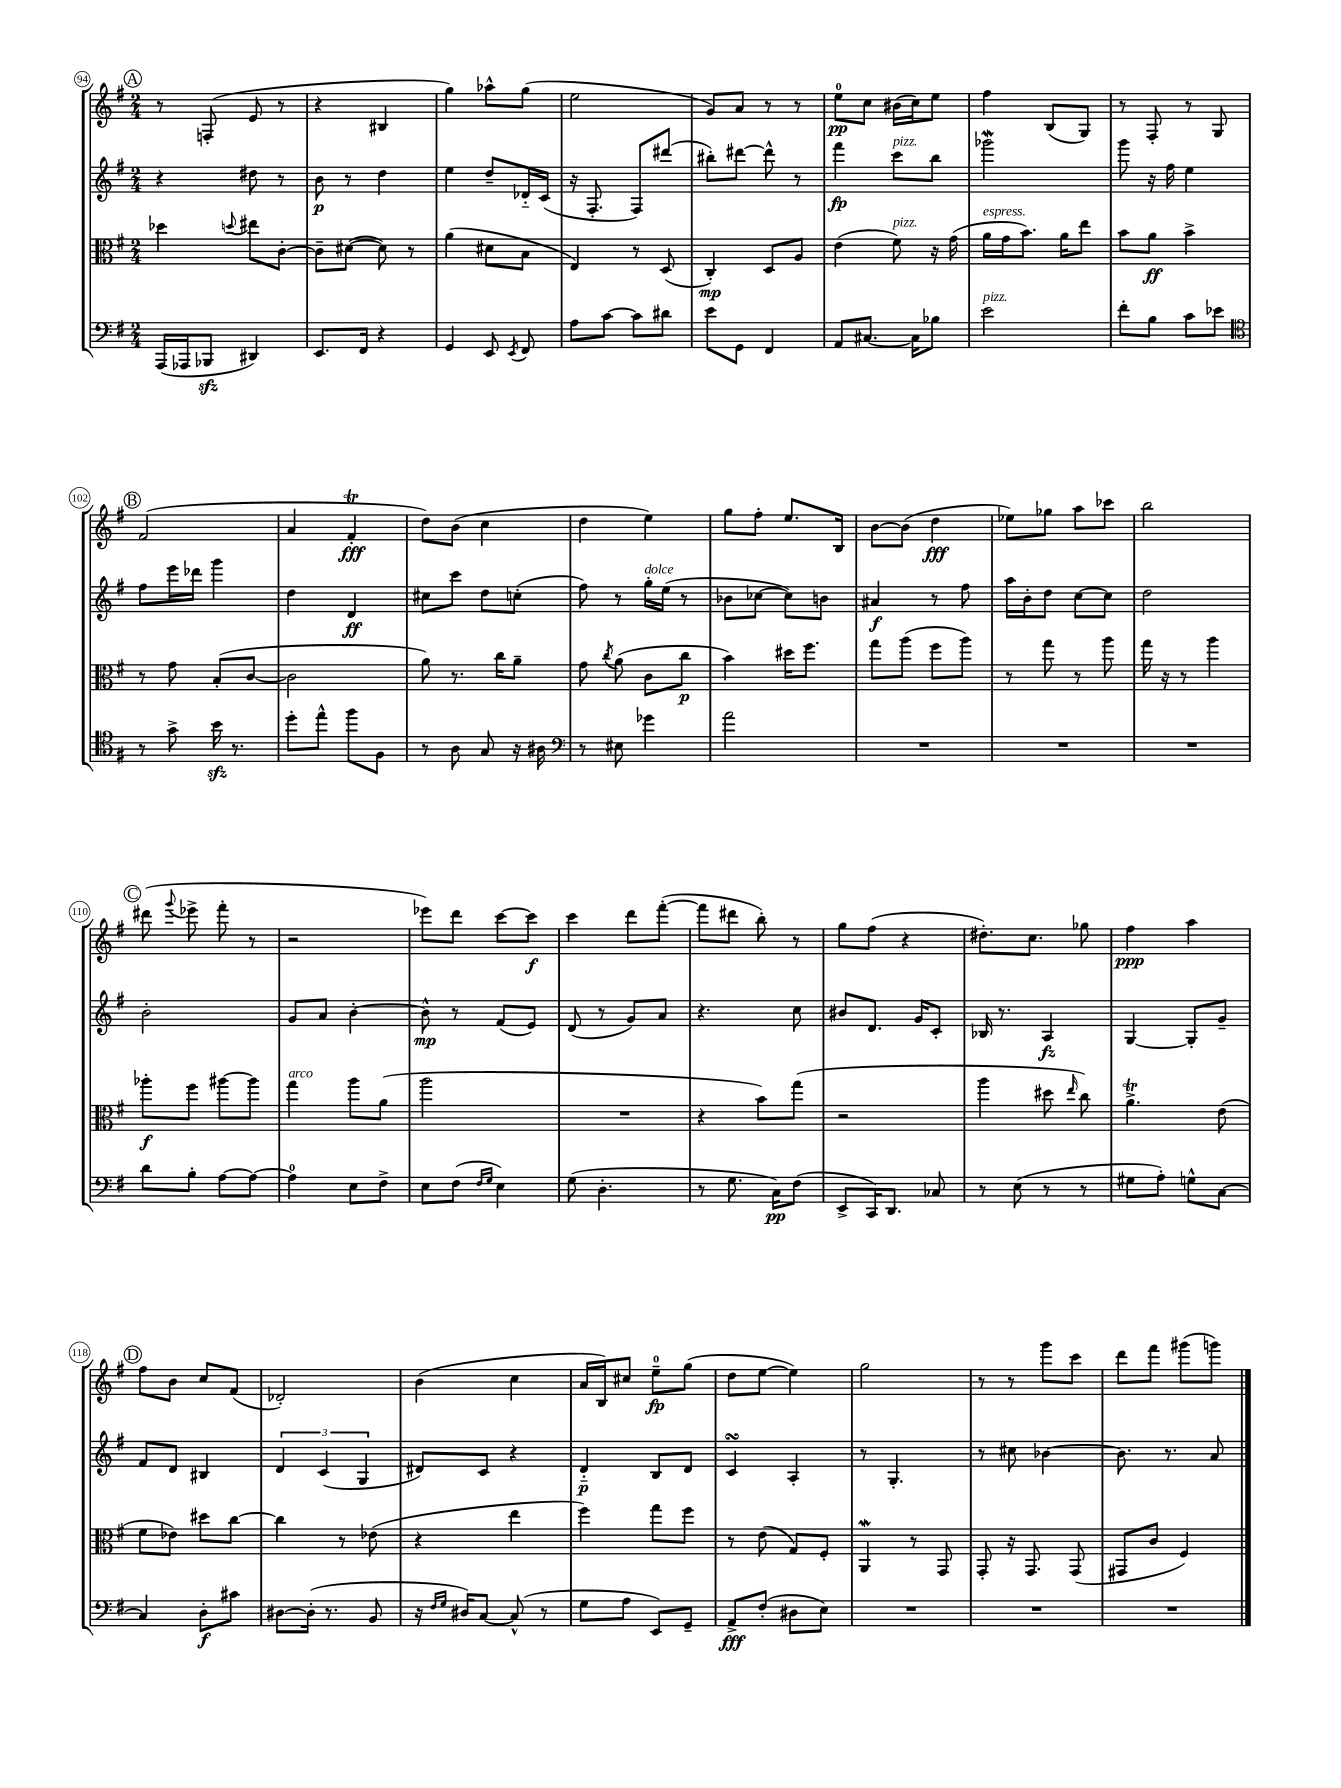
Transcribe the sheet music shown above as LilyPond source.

<<
\new StaffGroup <<
\new Staff = "s0" {
    \clef treble \key g \major \numericTimeSignature \time 2/4
    \autoBeamOff \mark \markup { \circle "A" } r8 f8-.( e'8 r8 |
    r4 bis4 |
    g''4) aes''8[-^ g''8]( |
    e''2 |
    g'8[) a'8] r8 r8 |
    e''8[-0\pp c''8] bis'16[( c''16) e''8] |
    fis''4 b8[( g8]) |
    r8 fis8-. r8 g8 |
    \mark \markup { \circle "B" } fis'2( |
    a'4 fis'4-.\trill\fff |
    d''8[) b'8]( c''4 |
    d''4 e''4) |
    g''8[ fis''8]-. e''8.[ b16] |
    b'8[~ b'8]( d''4\fff |
    ees''8[) ges''8] a''8[ ces'''8] |
    b''2 |
    \mark \markup { \circle "C" } dis'''8( \appoggiatura { g'''8 } ees'''8-> fis'''8-. r8 |
    r2 |
    ees'''8[) d'''8] c'''8[~ c'''8]\f |
    c'''4 d'''8[ fis'''8]~-.( |
    fis'''8[ dis'''8] b''8-.) r8 |
    g''8[ fis''8]( r4 |
    dis''8.[-.) c''8.] ges''8 |
    fis''4\ppp a''4 |
    \mark \markup { \circle "D" } fis''8[ b'8] c''8[ fis'8]( |
    des'2-.) |
    b'4( c''4 |
    a'16[ b16) cis''8] e''8[-0--\fp g''8]( |
    d''8[ e''8]~ e''4) |
    g''2 |
    r8 r8 g'''8[ c'''8] |
    d'''8[ fis'''8] gis'''8[( g'''8]) \bar "|." |
}
\new Staff = "s1" {
    \clef treble \key g \major \numericTimeSignature \time 2/4
    \autoBeamOff \mark \markup { \circle "A" } r4 dis''8 r8 |
    b'8\p r8 d''4 |
    e''4 d''8[-- des'16-_ c'16]( |
    r16 fis8.-. fis8[) dis'''8]( |
    bis''8[-.) dis'''8]~ dis'''8-^ r8 |
    fis'''4\fp c'''8[^\markup { \italic "pizz." } b''8] |
    ges'''2\mordent |
    g'''8 r16 fis''16 e''4 |
    \mark \markup { \circle "B" } fis''8[ e'''16 des'''16] g'''4 |
    d''4 d'4\ff |
    cis''8[ c'''8] d''8[ c''8]-.( |
    fis''8) r8 g''16[-.^\markup { \italic "dolce" } e''16]( r8 |
    bes'8[ ces''8]~ ces''8[) b'8] |
    ais'4\f r8 fis''8 |
    a''16[ b'16-. d''8] c''8[~ c''8] |
    d''2 |
    \mark \markup { \circle "C" } b'2-. |
    g'8[ a'8] b'4~-. |
    b'8-^\mp r8 fis'8[( e'8]) |
    d'8( r8 g'8[) a'8] |
    r4. c''8 |
    bis'8[ d'8.] g'16[ c'8]-. |
    bes16 r8. a4\fz |
    g4~ g8[-. g'8]-- |
    \mark \markup { \circle "D" } fis'8[ d'8] bis4 |
    \tuplet 3/2 { d'4 c'4( g4 } |
    dis'8[) c'8] r4 |
    d'4-_\p b8[ d'8] |
    c'4\turn a4-. |
    r8 g4.-. |
    r8 cis''8 bes'4~ |
    bes'8. r8. a'8 \bar "|." |
}
\new Staff = "s2" {
    \clef alto \key g \major \numericTimeSignature \time 2/4
    \autoBeamOff \mark \markup { \circle "A" } des''4 \appoggiatura { d''8 } eis''8[ c'8]~-. |
    c'8[-- dis'8]~( dis'8) r8 |
    a'4( dis'8[ b8] |
    e4) r8 d8( |
    c4-.\mp) d8[ a8] |
    e'4( fis'8^\markup { \italic "pizz." }) r16 g'16( |
    a'16[^\markup { \italic "espress." } g'16 b'8.]) a'16[ e''8] |
    b'8[ a'8]\ff b'4-> |
    \mark \markup { \circle "B" } r8 g'8 b8[-.( c'8]~ |
    c'2 |
    a'8) r8. c''16[ a'8]-- |
    g'8 \acciaccatura { c''8 } a'8( c'8[ c''8]\p |
    b'4) dis''16[ fis''8.] |
    g''8[ a''8]( fis''8[ a''8]) |
    r8 g''8 r8 a''8 |
    g''16 r16 r8 a''4 |
    \mark \markup { \circle "C" } aes''8[-.\f fis''8] ais''8[~ ais''8] |
    g''4^\markup { \italic "arco" } a''8[ a'8]( |
    a''2 |
    R2 |
    r4 b'8[) g''8]( |
    r2 |
    a''4 dis''8 \grace { e''16 } c''8) |
    a'4.->\trill e'8( |
    \mark \markup { \circle "D" } fis'8[ ees'8]) dis''8[ c''8]~ |
    c''4 r8 ees'8( |
    r4 e''4 |
    fis''4) g''8[ fis''8] |
    r8 e'8( g8[) fis8]-. |
    a,4\mordent r8 g,8 |
    g,8-. r16 g,8. g,8( |
    gis,8[ c'8] fis4) \bar "|." |
}
\new Staff = "s3" {
    \clef bass \key g \major \numericTimeSignature \time 2/4
    \autoBeamOff \mark \markup { \circle "A" } a,,16[( aes,,16 bes,,8]\sfz dis,4) |
    e,8.[ fis,16] r4 |
    g,4 e,8 \acciaccatura { e,8 } fis,8 |
    a8[ c'8]~ c'8[ dis'8] |
    e'8[ g,8] fis,4 |
    a,8[ cis8.]~ cis16[ bes8] |
    e'2^\markup { \italic "pizz." } |
    fis'8[-. b8] c'8[ ees'8] |
    \mark \markup { \circle "B" } \clef tenor r8 g'8-> b'16\sfz r8. |
    d''8[-. e''8]-^ fis''8[ fis8] |
    r8 a8 g8 r16 ais16 |
    \clef bass r8 eis8 ges'4 |
    a'2 |
    R2 |
    R2 |
    R2 |
    \mark \markup { \circle "C" } d'8[ b8]-. a8[~ a8]~ |
    a4-0 e8[ fis8]-> |
    e8[ fis8]( \grace { fis16[ g16] } e4) |
    g8( d4.-. |
    r8 g8. c16[\pp) fis8]( |
    e,8[-> c,16) d,8.] ces8 |
    r8 e8( r8 r8 |
    gis8[ a8]-.) g8[-^ c8]~ |
    \mark \markup { \circle "D" } c4 d8[-.\f cis'8] |
    dis8[~ dis16]-.( r8. b,8 |
    r16 \grace { fis16[ g16] } dis16[) c8]~ c8-^( r8 |
    g8[ a8] e,8[) g,8]-- |
    a,8[->\fff fis8]-.( dis8[ e8]) |
    R2 |
    R2 |
    R2 \bar "|." |
}
>>
>>
\layout { \context { \Score currentBarNumber = #94 \override BarNumber.stencil = #(make-stencil-circler 0.1 0.3 ly:text-interface::print) } }
